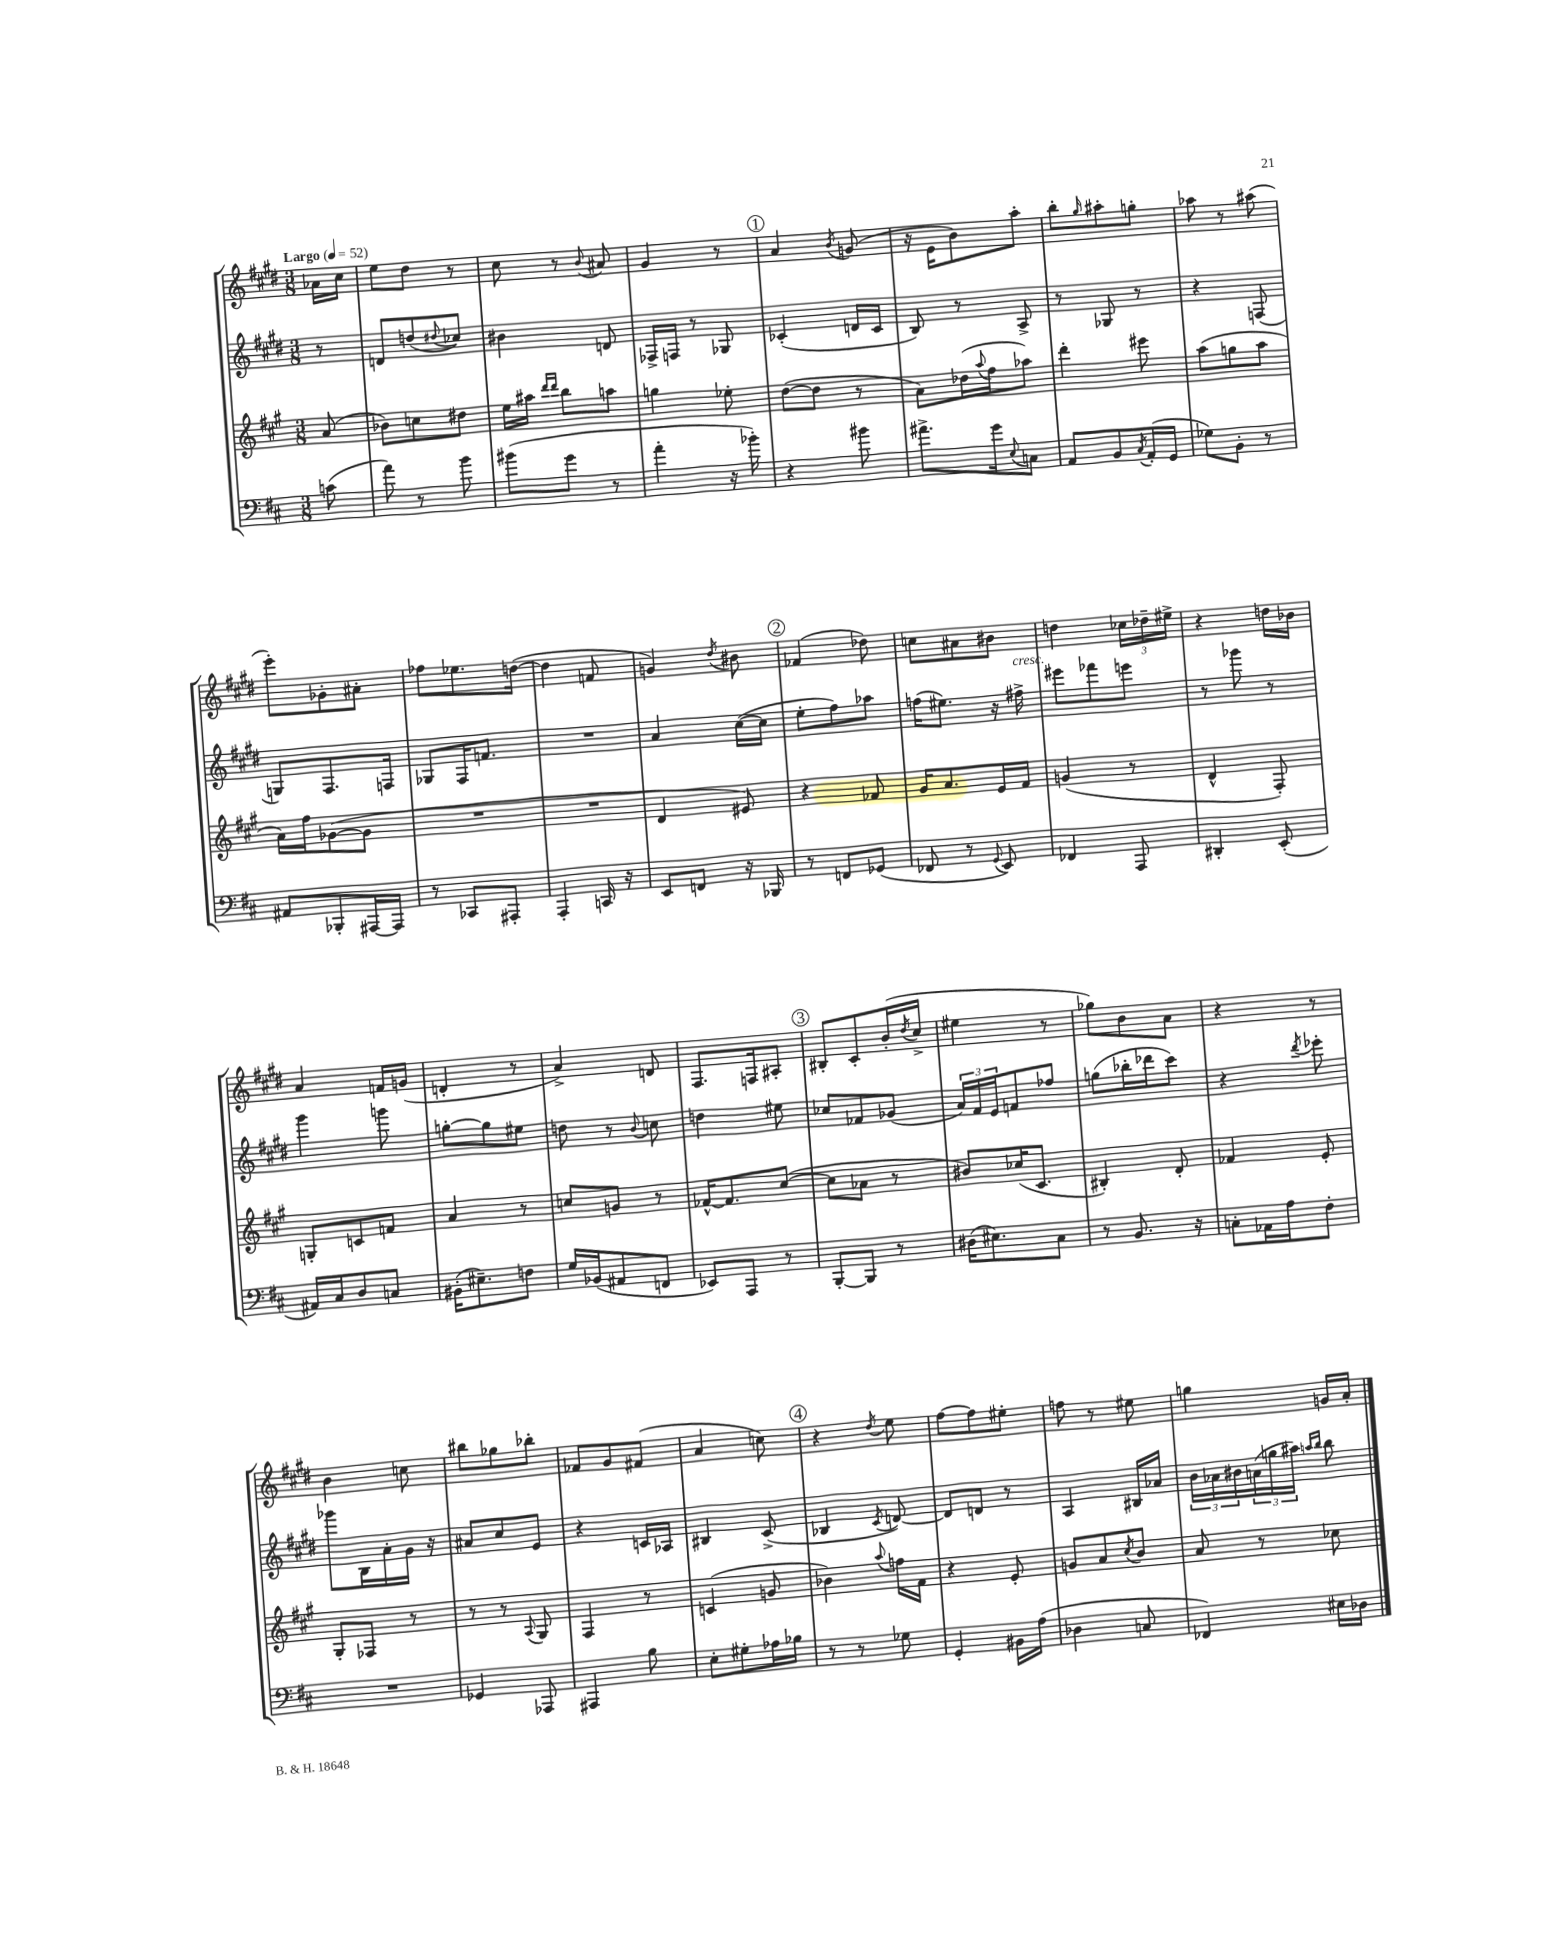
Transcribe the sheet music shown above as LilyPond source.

<<
\new StaffGroup <<
\new Staff = "s0" {
    \clef treble \key e \major \numericTimeSignature \time 3/8 \partial 8 \tempo "Largo" 4 = 52
    aes'16 cis''16 |
    e''8 dis''8 r8 |
    cis''8 r8 \appoggiatura { b'8 } ais'8 |
    gis'4 r8 |
    \mark \markup { \circle "1" } a'4 \acciaccatura { b'8 } g'8( |
    r16 e'16 b'8) a''8-. |
    b''8-. \grace { gis''16 } ais''8-. g''8-. |
    aes''8 r8 ais''8( |
    e'''8-.) ges'8-. ais'8-. |
    fes''8 ees''8. d''16~( |
    d''4 f'8 |
    g'4) \acciaccatura { dis''8 } bis'8 |
    \mark \markup { \circle "2" } fes'4( des''8) |
    c''8 ais'8 bis'8 |
    d''4 \tuplet 3/2 { ces''16 des''16-- eis''16-> } |
    r4 d''16 bes'16 |
    a'4 f'16 g'16( |
    d'4-. r8 |
    a'4->) d'8 |
    fis8. f16 ais8-. |
    \mark \markup { \circle "3" } bis8-. cis'8-. b'16-.( \acciaccatura { dis''8 } cis''16-> |
    eis''4 r8 |
    ges''8) b'8 a'8 |
    r4 r8 |
    b'4 c''8 |
    bis''8 ges''8 bes''8-. |
    fes'8 gis'8 fis'8( |
    a'4 c''8) |
    \mark \markup { \circle "4" } r4 \acciaccatura { dis''8 } e''8 |
    fis''8~ fis''8 eis''8-. |
    f''8 r8 eis''8 |
    g''4 g'16 a'16-. \bar "|." |
}
\new Staff = "s1" {
    \clef treble \key e \major \numericTimeSignature \time 3/8 \partial 8
    r8 |
    d'8 d''8( \appoggiatura { dis''8 } ces''8) |
    bis'4 d'8 |
    fes16-> f16 r8 ges8 |
    \mark \markup { \circle "1" } ces'4-.( d'16 ces'16 |
    b8) r8 a8-> |
    r8 ges8 r8 |
    r4 f8( |
    g8) fis8. f16 |
    ges8 fis16 f'8. |
    R4. |
    a'4 cis''16~( cis''16 |
    \mark \markup { \circle "2" } e''8-. fis''8) aes''8 |
    f''16( eis''8.) r16 fis''16->^\markup { \italic "cresc." } |
    eis'''8 fes'''8 e'''8 |
    r8 ges'''8 r8 |
    gis'''4 g'''8 |
    g''8~-. g''8 eis''8 |
    d''8 r8 \appoggiatura { b'8 } c''8 |
    d''4 eis''8 |
    \mark \markup { \circle "3" } ces''8 fes'8 ges'8( |
    \tuplet 3/2 { a'16) fis'16 e'16 } f'8 fes''8 |
    g''8( bes''16-. des'''16 cis'''8) |
    r4 \acciaccatura { dis'''8 } ees'''8-. |
    ges'''8 b16 a'16-. gis'16 r16 |
    ais'8 cis''8 e'8 |
    r4 c'16 aes16 |
    bis4 cis'8->( |
    \mark \markup { \circle "4" } bes4 \acciaccatura { cis'8 } d'8~) |
    d'8 d'8 r8 |
    a4 bis16 aes'16 |
    \tuplet 3/2 { b'16 aes'16 bis'16 } \tuplet 3/2 { a'16( g''16 ais''16) } \grace { a''16 b''16 } b''8 \bar "|." |
}
\new Staff = "s2" {
    \clef treble \key a \major \numericTimeSignature \time 3/8 \partial 8
    a'8( |
    bes'8) c''8 dis''8 |
    e''16 ais''16 \grace { d'''16 d'''16 } b''8 a''8 |
    g''4 ees''8-. |
    \mark \markup { \circle "1" } d''8~( d''8 r8 |
    a'8) des''16( \appoggiatura { a''8 } fis''16 aes''8) |
    d'''4-. eis'''8 |
    a''8( g''8 a''8 |
    a'16) fis''16 ges'8~( ges'8 |
    R4. |
    R4. |
    d'4 eis'8) |
    \mark \markup { \circle "2" } r4 fes'8 |
    gis'16 a'8. e'16 fis'16 |
    g'4( r8 |
    d'4-^ fis8-.) |
    g8-. c'8 f'8 |
    a'4 r8 |
    c''8 g'8 r8 |
    fes'16~-^ fes'8. cis''8~( |
    \mark \markup { \circle "3" } cis''8 aes'8 r8 |
    bis'8) ces''16( cis'8. |
    bis4-.) d'8-. |
    fes'4 e'8-. |
    gis8-. fes8 r8 |
    r8 r8 \appoggiatura { a8 } gis8 |
    fis4 r8 |
    c'4( g'8 |
    \mark \markup { \circle "4" } bes'4) \appoggiatura { a''8 } f''16 fis'16 |
    r4 e'8-. |
    g'8 a'8 \acciaccatura { cis''8 } b'8 |
    a'8 r8 ces''8 \bar "|." |
}
\new Staff = "s3" {
    \clef bass \key d \major \numericTimeSignature \time 3/8 \partial 8
    c'8( |
    a'8) r8 b'8 |
    bis'8( g'8 r8 |
    a'4-. r16 bes'16-.) |
    \mark \markup { \circle "1" } r4 bis'8 |
    ais'8.-> g'16 \appoggiatura { e8 } c8 |
    a,8 b,8 \acciaccatura { cis8 } a,16-.( g,16 |
    ges8) b,8-. r8 |
    ais,8 bes,,8-. ais,,16~ ais,,16 |
    r8 ces,8 ais,,8-. |
    a,,4-. c,16 r16 |
    e,8 f,8 r16 bes,,16 |
    \mark \markup { \circle "2" } r8 f,8 ges,8( |
    fes,8 r8 \appoggiatura { g,8 } e,8) |
    fes,4 a,,8 |
    dis,4-. e,8-.( |
    ais,16) cis16 d8 c8 |
    bis,16-.( eis8.--) f8 |
    g16 bes,16( ais,8 f,8 |
    ees,8) a,,8 r8 |
    \mark \markup { \circle "3" } b,,8~-. b,,8 r8 |
    dis16( eis8.) cis8 |
    r8 b,8. r16 |
    c8-. aes,16 a16 fis8-. |
    R4. |
    ges,4 aes,,8 |
    ais,,4 b8 |
    e8-. gis8-. aes16 bes16 |
    \mark \markup { \circle "4" } r8 r8 ges8 |
    g,4-. bis,16 a16( |
    des4 c8 |
    fes,4) eis16 des16 \bar "|." |
}
>>
>>
\layout { \context { \Score \remove "Bar_number_engraver" } }
